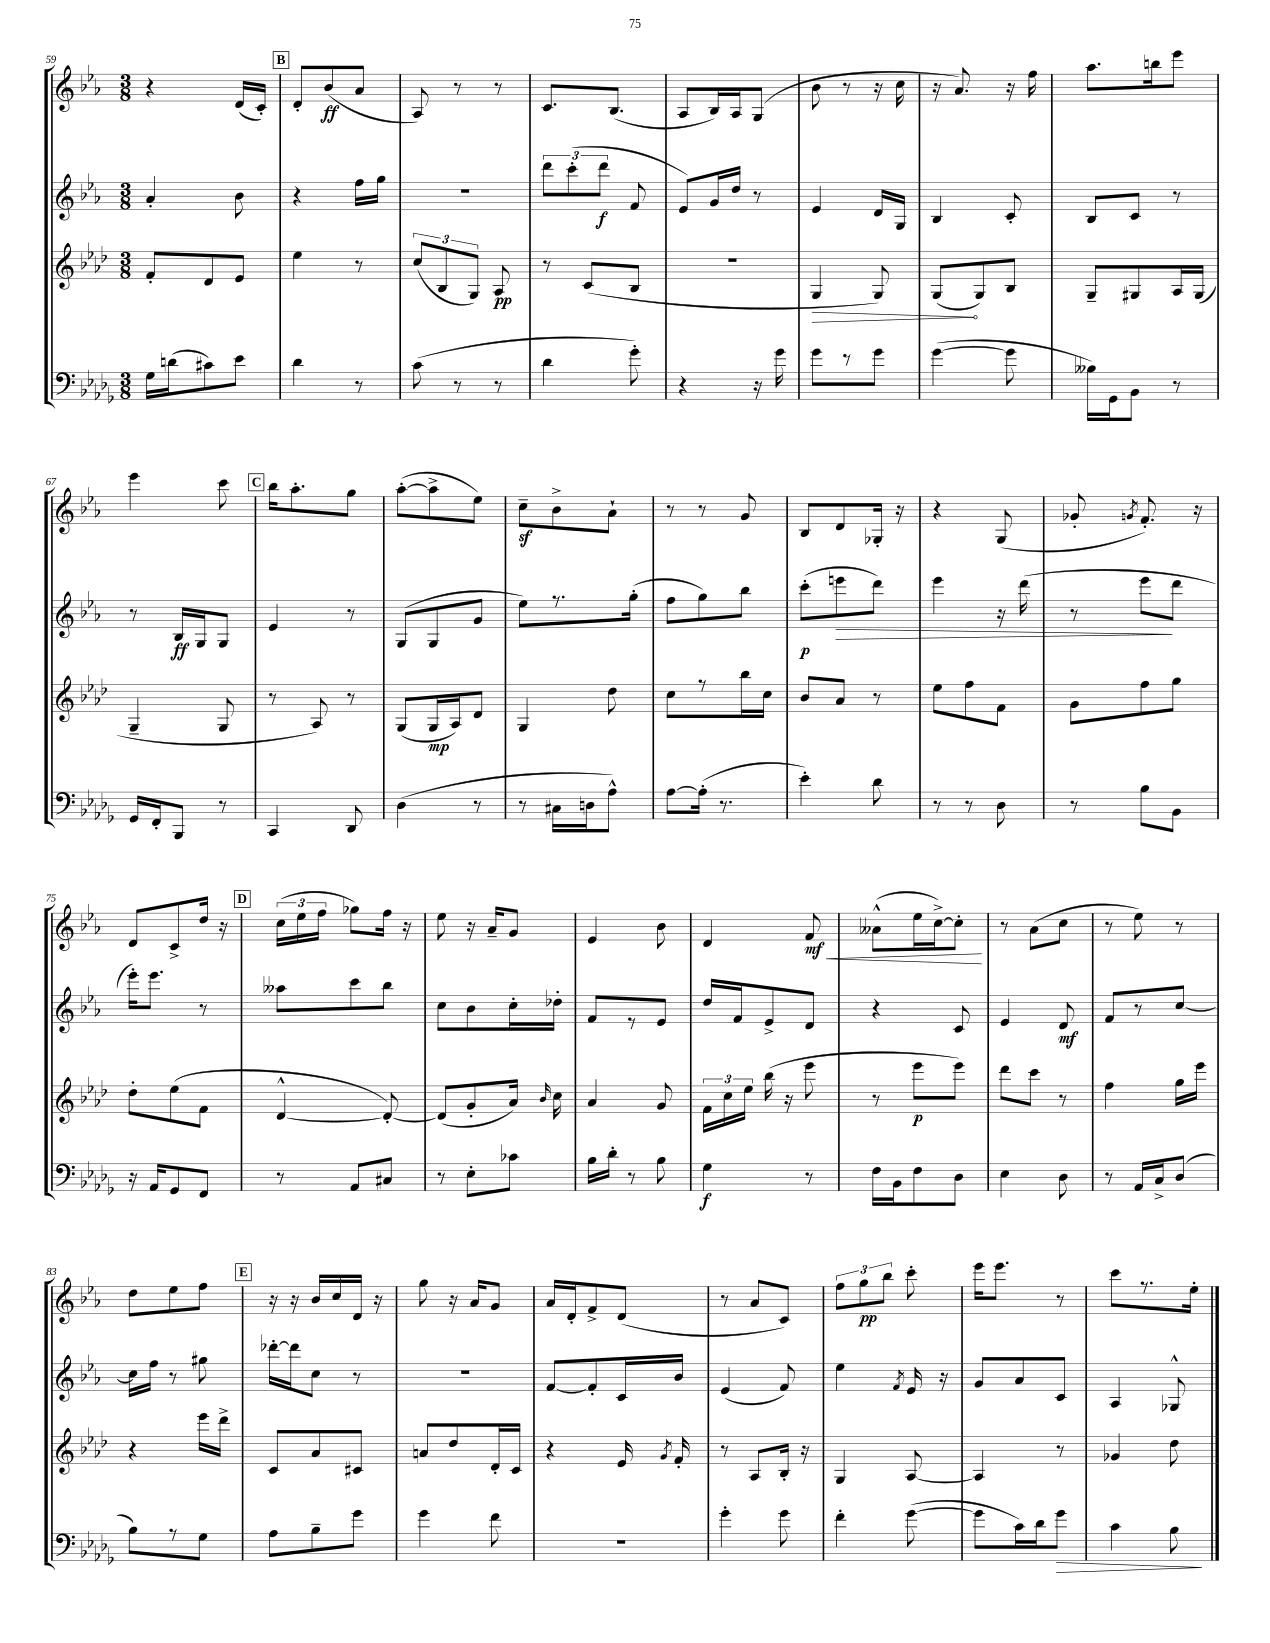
<<
\new StaffGroup <<
\new Staff = "s0" {
    \clef treble \key ees \major \numericTimeSignature \time 3/8
    \autoBeamOff r4 d'16[( c'16]-.) |
    \mark \markup { \box "B" } d'8[-. bes'8\ff( aes'8] |
    aes8) r8 r8 |
    c'8.[ bes8.]( |
    aes8[ bes16) aes16 g8]( |
    bes'8 r8 r16 c''16 |
    r16 aes'8.) r16 f''16 |
    aes''8.[ b''16 ees'''8] |
    ees'''4 c'''8 |
    \mark \markup { \box "C" } bes''16[ aes''8.-. g''8] |
    aes''8[~-.( aes''8-> ees''8]) |
    c''8[--\sf bes'8-> aes'8]-! |
    r8 r8 g'8 |
    bes8[ d'8 ges16]-. r16 |
    r4 g8( |
    ges'8-. \acciaccatura { g'8 } f'8.-.) r16 |
    d'8[ c'8-> d''16] r16 |
    \mark \markup { \box "D" } \tuplet 3/2 { c''16[( ees''16 f''16] } ges''8[) f''16] r16 |
    ees''8 r16 aes'16[-- g'8] |
    ees'4 bes'8 |
    d'4 f'8\mf\< |
    aeses'8[-^( ees''16 c''16~->) c''8]-.\! |
    r8 aes'8[( c''8] |
    r8 ees''8) r8 |
    d''8[ ees''8 f''8] |
    \mark \markup { \box "E" } r16 r16 bes'16[ c''16 d'16] r16 |
    g''8 r16 aes'16[ g'8] |
    aes'16[ d'16-. f'8-> d'8]( |
    r8 aes'8[ c'8]) |
    \tuplet 3/2 { f''8[ g''8\pp bes''8] } c'''8-. |
    ees'''16[ ees'''8.] r8 |
    c'''8[ r8. ees''16]-. \bar "|." |
}
\new Staff = "s1" {
    \clef treble \key ees \major \numericTimeSignature \time 3/8
    \autoBeamOff aes'4-. bes'8 |
    \mark \markup { \box "B" } r4 f''16[ g''16] |
    R4. |
    \tuplet 3/2 { d'''8[ c'''8-.( d'''8]\f } f'8 |
    ees'8[) g'16 d''16] r8 |
    ees'4 d'16[ g16] |
    bes4 c'8-. |
    bes8[ c'8] r8 |
    r8 bes16[\ff g16 g8] |
    \mark \markup { \box "C" } ees'4 r8 |
    g8[( g8 g'8] |
    ees''8[) r8. g''16]-.( |
    f''8[ g''8) bes''8] |
    c'''8[-.\p( e'''8\> d'''8]) |
    ees'''4 r16 d'''16( |
    r8 ees'''8[\! d'''8] |
    ees'''16[-.) ees'''8.] r8 |
    \mark \markup { \box "D" } aeses''8[ c'''8 bes''8] |
    c''8[ bes'8 c''16-. des''16]-. |
    f'8[ r8 ees'8] |
    d''16[ f'16 ees'8-> d'8] |
    r4 c'8 |
    ees'4 d'8\mf |
    f'8[ r8 c''8]~ |
    c''16[ f''16] r8 gis''8 |
    \mark \markup { \box "E" } des'''16[~-. des'''16 c''8] r8 |
    R4. |
    f'8[~ f'8-. c'16 bes'16] |
    ees'4( f'8) |
    ees''4 \acciaccatura { f'8 } ees'16 r16 |
    g'8[ aes'8 c'8] |
    aes4 ges8-^ \bar "|." |
}
\new Staff = "s2" {
    \clef treble \key aes \major \numericTimeSignature \time 3/8
    \autoBeamOff f'8[-. des'8 ees'8] |
    \mark \markup { \box "B" } ees''4 r8 |
    \tuplet 3/2 { c''8[( bes8 g8]) } aes8\pp |
    r8 c'8[( bes8] |
    R4. |
    \once \override Hairpin.circled-tip = ##t g4\> g8) |
    g8[\!( g8) bes8] |
    g8[-- gis8 aes16 gis16]( |
    g4-- g8 |
    \mark \markup { \box "C" } r8 aes8) r8 |
    g8[( g16\mp aes16) des'8] |
    g4 des''8 |
    c''8[ r8 bes''16 c''16] |
    bes'8[ aes'8] r8 |
    ees''8[ f''8 f'8] |
    g'8[ f''8 g''8] |
    des''8[-. ees''8( f'8] |
    \mark \markup { \box "D" } des'4~-^ des'8~-.) |
    des'8[( g'8-. aes'16]) \grace { bes'16 } c''16 |
    aes'4 g'8 |
    \tuplet 3/2 { f'16[ c''16 ees''16] } bes''16( r16 ees'''8 |
    r8 ees'''8[\p ees'''8]) |
    des'''8[ c'''8] r8 |
    f''4 g''16[ ees'''16] |
    r4 ees'''16[ des'''16]-> |
    \mark \markup { \box "E" } c'8[ aes'8 cis'8] |
    a'8[ des''8 des'16-. c'16] |
    r4 ees'16 \acciaccatura { g'8 } f'16-. |
    r8 aes8[ bes16]-. r16 |
    g4 aes8~ |
    aes4 r8 |
    ges'4 des''8 \bar "|." |
}
\new Staff = "s3" {
    \clef bass \key des \major \numericTimeSignature \time 3/8
    \autoBeamOff ges16[ d'16( cis'8) ees'8] |
    \mark \markup { \box "B" } des'4 r8 |
    c'8( r8 r8 |
    des'4 ges'8-.) |
    r4 r16 ges'16 |
    ges'8[ r8 ges'8] |
    ges'4~( ges'8 |
    beses16[) ges,16 bes,8] r8 |
    ges,16[ f,16-. bes,,8] r8 |
    \mark \markup { \box "C" } c,4 des,8 |
    des4( r8 |
    r8 cis16[ d16 aes8]-^) |
    aes8[~ aes16]-.( r8. |
    ees'4-.) des'8 |
    r8 r8 des8 |
    r8 bes8[ bes,8] |
    r16 aes,16[ ges,8 f,8] |
    \mark \markup { \box "D" } r8 aes,8[ cis8] |
    r8 ees8[-. ces'8] |
    bes16[ des'16]-. r8 bes8 |
    ges4\f r8 |
    f16[ bes,16 f8 des8] |
    ees4 des8 |
    r8 aes,16[ c16-> des8]( |
    bes8[) r8 ges8] |
    \mark \markup { \box "E" } aes8[ bes8-- ges'8] |
    ges'4 f'8 |
    R4. |
    ges'4-. ges'8 |
    f'4-. ges'8~( |
    ges'8[ c'16) des'16 ges'8]\> |
    c'4 bes8\! \bar "|." |
}
>>
>>
\layout { \context { \Score currentBarNumber = #59 } }
